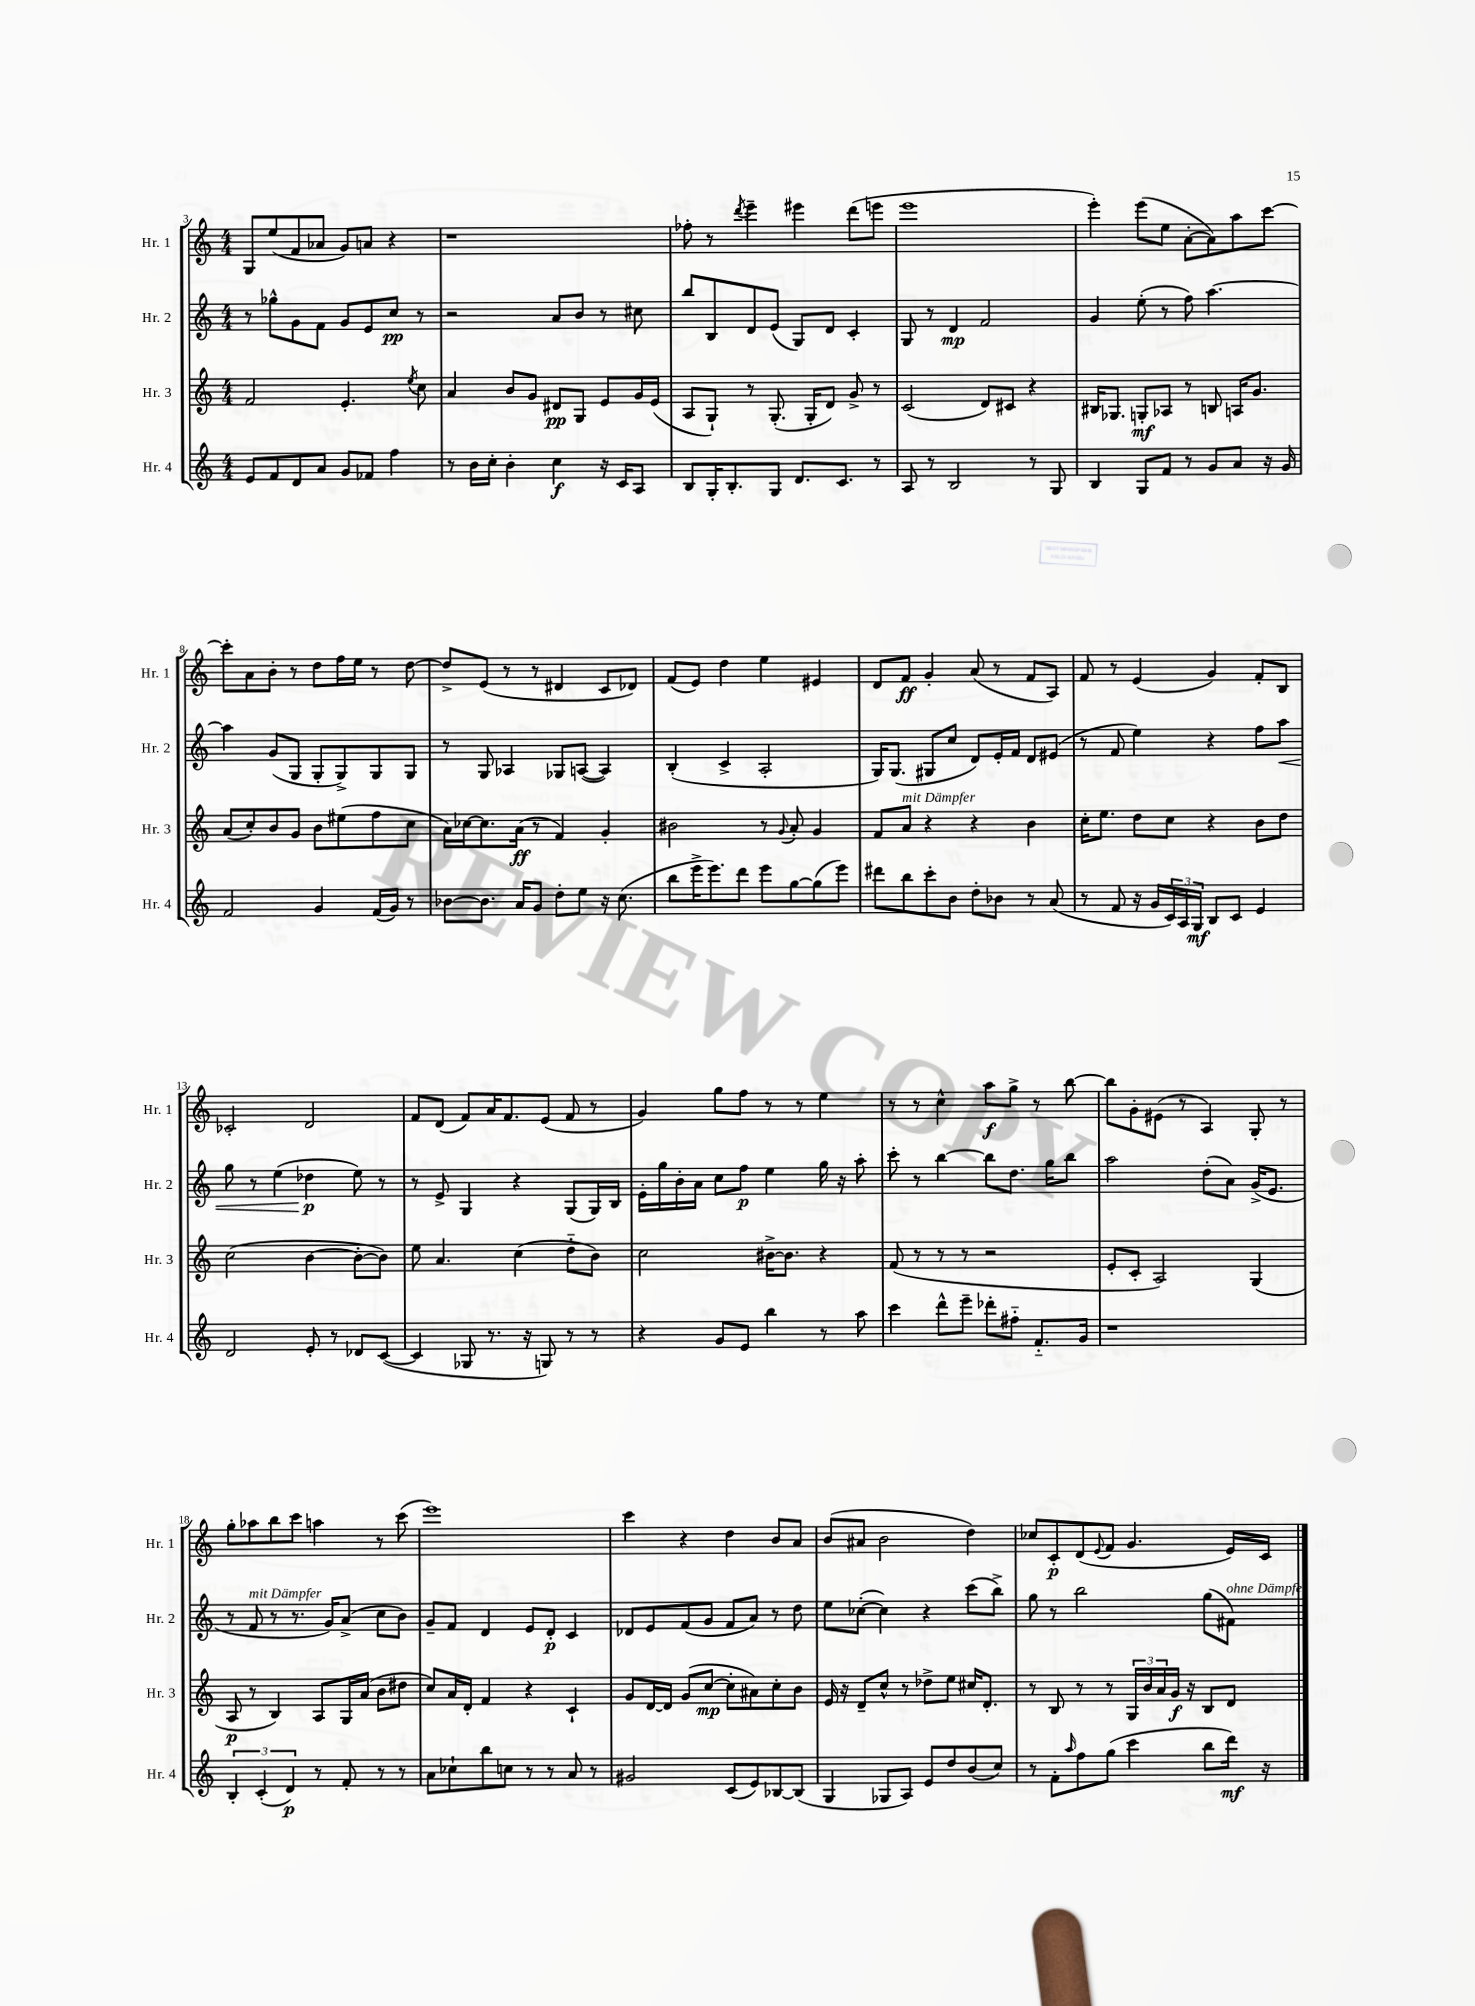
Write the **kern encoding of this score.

**kern	**dynam	**kern	**dynam	**kern	**dynam	**kern	**dynam
*part4	*part4	*part3	*part3	*part2	*part2	*part1	*part1
*staff4	*staff4	*staff3	*staff3	*staff2	*staff2	*staff1	*staff1
*I"Hr. 4	*	*I"Hr. 3	*	*I"Hr. 2	*	*I"Hr. 1	*
*I'Hr. 4	*	*I'Hr. 3	*	*I'Hr. 2	*	*I'Hr. 1	*
*clefG2	*	*clefG2	*	*clefG2	*	*clefG2	*
*k[]	*	*k[]	*	*k[]	*	*k[]	*
*M4/4	*	*M4/4	*	*M4/4	*	*M4/4	*
=3	=3	=3	=3	=3	=3	=3	=3
8e/L	.	2f/	.	8r	.	8G/L	.
8f/	.	.	.	8gg-X^^\L	.	(8ee/	.
8d/	.	.	.	8g\	.	8f/	.
8a/J	.	.	.	8f\J	.	8a-X/J	.
8g/L	.	4.e'/	.	8g/L	.	8g/L)	.
8f-X/J	.	.	.	8e/	.	8an/J	.
4ff\	.	.	.	8cc/J	pp	4r	.
.	.	8qee/	.	.	.	.	.
.	.	8cc\	.	8r	.	.	.
=4	=4	=4	=4	=4	=4	=4	=4
8r	.	4a/	.	2r	.	1r	.
16b\LL	.	.	.	.	.	.	.
16cc'\JJ	.	.	.	.	.	.	.
4b'\	.	8b/L	.	.	.	.	.
.	.	8g/J	.	.	.	.	.
4cc\	f	8d#X/L	pp	8a/L	.	.	.
.	.	8G/J	.	8b/J	.	.	.
16r	.	8e/L	.	8r	.	.	.
16c/KL	.	.	.	.	.	.	.
8A/J	.	16g/L	.	8cc#X\	.	.	.
.	.	(16e/JJ	.	.	.	.	.
=5	=5	=5	=5	=5	=5	=5	=5
8B/L	.	8A/L	.	8bb/L	.	8ff-X'\	.
16G'/K	.	8G`/J)	.	8B/	.	8r	.
8.B'/	.	.	.	.	.	.	.
.	.	.	.	.	.	8qddd/	.
.	.	8r	.	8d/	.	4eee~\	.
8G/J	.	(8.G'/	.	(8e/J	.	.	.
8.d/L	.	.	.	8G/L)	.	4eee#X\	.
.	.	16G'/KL	.	.	.	.	.
.	.	8d/J)	.	8d/J	.	.	.
8.c/J	.	.	.	.	.	.	.
.	.	8g^/	.	4c'/	.	(8ddd\L	.
8r	.	8r	.	.	.	8eeen\J	.
=6	=6	=6	=6	=6	=6	=6	=6
8A/	.	(2c/	.	8G/	.	1eee	.
8r	.	.	.	8r	.	.	.
2B/	.	.	.	4d/	mp	.	.
.	.	8d/L)	.	2f/	.	.	.
.	.	8c#X/J	.	.	.	.	.
8r	.	4r	.	.	.	.	.
8G/	.	.	.	.	.	.	.
=7	=7	=7	=7	=7	=7	=7	=7
4B/	.	16B#X/KL	.	4g/	.	4eee'\)	.
.	.	8.G-X/J	.	.	.	.	.
8G/L	.	8Gn'/L	mf	(8ee'\	.	(8eee\L	.
8f/J	.	8A-X/J	.	8r	.	8ee\J	.
8r	.	8r	.	8ff\)	.	[8a'\L	.
8g/L	.	8Bn/	.	[4.aa\	.	8a\])	.
8a/J	.	16An/KL	.	.	.	8aa\	.
.	.	8.g/J	.	.	.	.	.
16r	.	.	.	.	.	[8ccc\J	.
16g/	.	.	.	.	.	.	.
!!LO:LB:g=z
=8	=8	=8	=8	=8	=8	=8	=8
2f/	.	(8a/L	.	4aa\]	.	8ccc'\L]	.
.	.	8cc'/)	.	.	.	8a\	.
.	.	8b/	.	(8g/L	.	8b'\J	.
.	.	8g/J	.	8G/J	.	8r	.
4g/	.	8b\L	.	8G'/L	.	8dd\L	.
.	.	(8ee#X\	.	8G^/)	.	16ff\L	.
.	.	.	.	.	.	16ee\JJ	.
(16f/LL	.	8ff\	.	8G/	.	8r	.
16g/JJ)	.	.	.	.	.	.	.
8r	.	8cc\J	.	8G/J	.	[8dd\	.
=9	=9	=9	=9	=9	=9	=9	=9
[8b-X\L	.	16a\LL)	.	8r	.	8dd^/L]	.
.	.	[16cc-X\J	.	.	.	.	.
8.b-\J]	.	8.cc-\]	.	8G/	.	(8e/J	.
.	.	.	.	4A-X/	.	8r	.
16a/KL	.	(16a\Jk	ff	.	.	.	.
8g/J	.	8r	.	.	.	8r	.
8dd'\L	.	4f/)	.	8G-X/L	.	4d#X/	.
8ee\J	.	.	.	([8An/J	.	.	.
16r	.	4g'/	.	4A/])	.	8c/L	.
(8.cc\	.	.	.	.	.	.	.
.	.	.	.	.	.	8d-X/J)	.
=10	=10	=10	=10	=10	=10	=10	=10
8bb\L	.	2b#X\	.	(4B'/	.	(8f/L	.
16eee^\K	.	.	.	.	.	8e/J)	.
8.eee\)	.	.	.	.	.	.	.
.	.	.	.	4c^/	.	4dd\	.
8ddd\J	.	.	.	.	.	.	.
8eee\L	.	8r	.	2A'/	.	4ee\	.
.	.	8qqg/	.	.	.	.	.
[8gg\	.	8a'/	.	.	.	.	.
(8gg\]	.	4g/	.	.	.	4e#X/	.
8eee\J)	.	.	.	.	.	.	.
=11	=11	=11	=11	=11	=11	=11	=11
8ddd#X\L	.	8f/L	.	16G/KL)	.	8d/L	.
.	.	.	.	(8.G/J	.	.	.
!	!	!LO:TX:a:i:t=mit Dämpfer	!	!	!	!	!
8bb\	.	8a/J	.	.	.	8f/J	ff
8ccc'\	.	4r	.	8G#X/L	.	4g'/	.
8b\J	.	.	.	8cc/J	.	.	.
8dd'\L	.	4r	.	8d/L)	.	(8a/	.
8b-X\J	.	.	.	16e'/L	.	8r	.
.	.	.	.	16f/JJ	.	.	.
8r	.	4b\	.	8d/L	.	8f/L	.
(8a/	.	.	.	(8e#X/J	.	8A/J)	.
=12	=12	=12	=12	=12	=12	=12	=12
8r	.	16cc'\KL	.	8r	.	8f/	.
.	.	8.ee\J	.	.	.	.	.
8f/	.	.	.	8f/	.	8r	.
16r	.	8dd\L	.	4ee\)	.	(4e/	.
16g/LL	.	.	.	.	.	.	.
24c/)	.	8cc\J	.	.	.	.	.
24A/	.	.	.	.	.	.	.
24G/JJ	mf	.	.	.	.	.	.
8B/L	.	4r	.	4r	.	4g/)	.
8c/J	.	.	.	.	.	.	.
4e/	.	8b\L	.	8ff\L	.	8f'/L	.
!	!	!	!	!	!LO:HP:b	!	!
.	.	8dd\J	.	8aa\J	<	8B/J	.
!!LO:LB:g=z
=13	=13	=13	=13	=13	=13	=13	=13
2d/	.	(2cc\	.	8gg\	.	2c-X'/	.
.	.	.	.	8r	.	.	.
.	.	.	.	(4ee\	.	.	.
8e'/	.	[4b\	.	4dd-X\	p	2d/	.
8r	.	.	.	.	.	.	.
8d-X/L	.	8b'\L_	.	8ee\)	[	.	.
([8c/J	.	8b\J])	.	8r	.	.	.
=14	=14	=14	=14	=14	=14	=14	=14
4c/]	.	8ee\	.	8r	.	8f/L	.
.	.	4.a/	.	8e^/	.	(8d/J	.
8G-X/	.	.	.	4G/	.	8f/L)	.
8.r	.	.	.	.	.	16a/K	.
.	.	.	.	.	.	8.f/	.
.	.	(4cc\	.	4r	.	.	.
16r	.	.	.	.	.	.	.
8Gn/)	.	.	.	.	.	(8e/J	.
8r	.	8dd\L	.	(8G/L	.	8f/	.
8r	.	8b\J)	.	16G/L)	.	8r	.
.	.	.	.	16B/JJ	.	.	.
=15	=15	=15	=15	=15	=15	=15	=15
4r	.	2cc\	.	16e'\LL	.	4g/)	.
.	.	.	.	16gg\	.	.	.
.	.	.	.	16b'\	.	.	.
.	.	.	.	16a\JJ	.	.	.
8g/L	.	.	.	8cc\L	.	8gg\L	.
8e/J	.	.	.	8ff\J	p	8ff\J	.
4bb\	.	[16b#X^\KL	.	4ee\	.	8r	.
.	.	8.b#\J]	.	.	.	.	.
.	.	.	.	.	.	8r	.
8r	.	4r	.	16gg\	.	4ee\	.
.	.	.	.	16r	.	.	.
8aa\	.	.	.	8aa'\	.	.	.
=16	=16	=16	=16	=16	=16	=16	=16
4ccc\	.	(8f/	.	8ccc'\	.	8r	.
.	.	8r	.	8r	.	8r	.
8ddd^^\L	.	8r	.	[4bb\	.	4cc^^\	.
8eee~\J	.	8r	.	.	.	.	.
8ddd-X'\L	.	2r	.	8bb\L]	.	8aa\L	f
8ff#X\J	.	.	.	8.dd\J	.	8gg^\J	.
8.f/L	.	.	.	.	.	8r	.
.	.	.	.	16gg\KL	.	.	.
.	.	.	.	8bb\J	.	[8bb\	.
16g/Jk	.	.	.	.	.	.	.
=17	=17	=17	=17	=17	=17	=17	=17
1r	.	8e'/L	.	2aa\	.	8bb\L]	.
.	.	8c'/J	.	.	.	8g'\	.
.	.	2A/)	.	.	.	(8e#X\J	.
.	.	.	.	.	.	8r	.
.	.	.	.	(8dd'\L	.	4A/)	.
.	.	.	.	8a\J)	.	.	.
.	.	(4G/	.	(16g^/KL	.	8G'/	.
.	.	.	.	8.e/J	.	.	.
.	.	.	.	.	.	8r	.
!!LO:LB:g=z
=18	=18	=18	=18	=18	=18	=18	=18
6B'/	.	8A/	p	8r	.	8gg'\L	.
!	!	!	!	!LO:TX:a:i:t=mit Dämpfer	!	!	!
.	.	8r	.	8f/	.	8aa-X\	.
(6c'/	.	.	.	.	.	.	.
.	.	4B/)	.	8r	.	8bb\	.
6d/)	p	.	.	.	.	.	.
.	.	.	.	8.r	.	8ccc\J	.
8r	.	8A/L	.	.	.	4aan\	.
.	.	.	.	16g/KL)	.	.	.
8f'/	.	16G/L	.	(8a^/J	.	.	.
.	.	(16a/JJ	.	.	.	.	.
8r	.	8b\L	.	8cc\L	.	8r	.
8r	.	8dd#X\J	.	8b\J)	.	(8ccc\	.
=19	=19	=19	=19	=19	=19	=19	=19
8a\L	.	8cc/L)	.	8g~/L	.	1eee)	.
8cc-X`\	.	16a/L	.	8f/J	.	.	.
.	.	16d'/JJ	.	.	.	.	.
8bb\	.	4f/	.	4d/	.	.	.
8ccn\J	.	.	.	.	.	.	.
8r	.	4r	.	8e/L	.	.	.
8r	.	.	.	8d'/J	p	.	.
8a/	.	4c`/	.	4c/	.	.	.
8r	.	.	.	.	.	.	.
=20	=20	=20	=20	=20	=20	=20	=20
2g#X/	.	8g/L	.	8d-X/L	.	4ccc\	.
.	.	[16d/L	.	8e/	.	.	.
.	.	16d/JJ]	.	.	.	.	.
.	.	(8g/L	.	(8f/	.	4r	.
.	.	[8cc/J	mp	8g/J	.	.	.
(8c/L	.	8cc'\L]	.	8f/L	.	4dd\	.
8e/)	.	8a#X\)	.	8a/J)	.	.	.
[8B-X/	.	8cc'\	.	8r	.	8b/L	.
(8B-/J]	.	8b\J	.	8dd\	.	8a/J	.
=21	=21	=21	=21	=21	=21	=21	=21
4G/	.	16e/	.	8ee\L	.	(8b/L	.
.	.	16r	.	.	.	.	.
.	.	8d~/L	.	([8cc-X'\J	.	8a#X/J	.
8G-X/L	.	8cc^^/J	.	4cc-\])	.	2b\	.
8A/J)	.	8r	.	.	.	.	.
8e/L	.	8dd-X^\L	.	4r	.	.	.
8dd/	.	8ee\J	.	.	.	.	.
(8b/	.	16cc#X/KL	.	(8ccc\L	.	4dd\)	.
.	.	8.d'/J	.	.	.	.	.
8cc/J)	.	.	.	8bb^\J)	.	.	.
=22	=22	=22	=22	=22	=22	=22	=22
8r	.	8r	.	8gg\	.	8cc-X/L	.
8f'\L	.	8B/	.	8r	.	8c'/	p
16qqaa/	.	.	.	.	.	.	.
8ff\	.	8r	.	2bb\	.	(8d/	.
.	.	.	.	.	.	8qqe/	.
(8gg\J	.	8r	.	.	.	8f/J	.
4ccc\	.	24G/LL	.	.	.	4.g/	.
.	.	24b/	.	.	.	.	.
.	.	24a/	.	.	.	.	.
.	.	16g/JJ	f	.	.	.	.
.	.	16r	.	.	.	.	.
8bb\L	.	8B/L	.	(8gg\L	.	.	.
!	!	!	!	!LO:TX:a:i:t=ohne Dämpfer	!	!	!
16ddd\Jk)	mf	8d/J	.	8f#X\J)	.	16e/LL)	.
16r	.	.	.	.	.	16c/JJ	.
==	==	==	==	==	==	==	==
*-	*-	*-	*-	*-	*-	*-	*-
